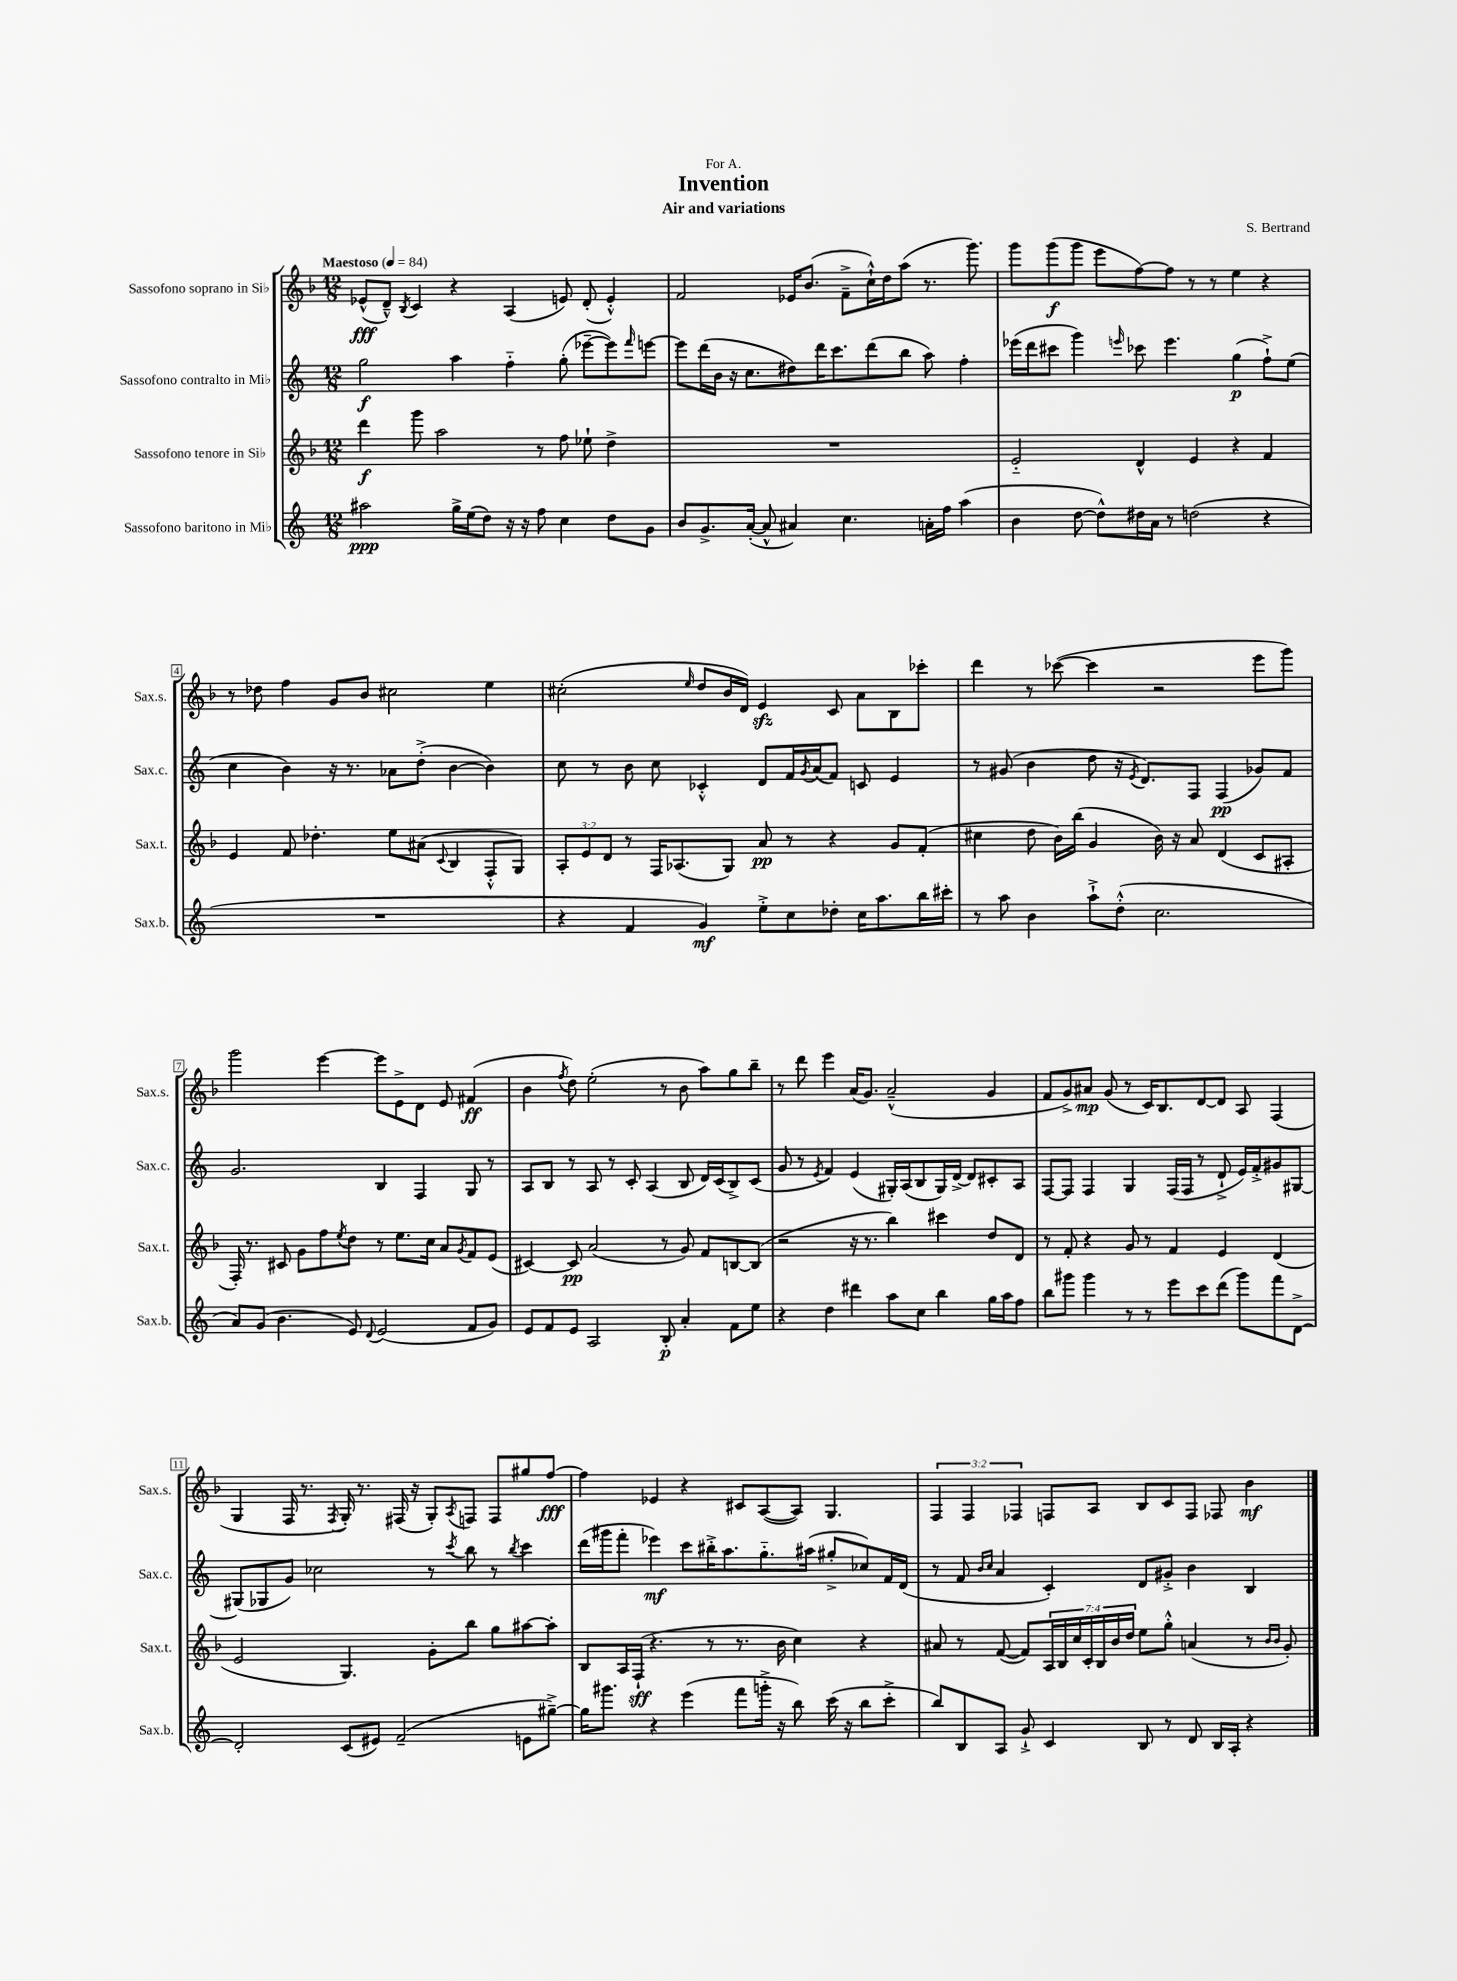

**kern	**dynam	**kern	**dynam	**kern	**dynam	**kern	**dynam
*part4	*part4	*part3	*part3	*part2	*part2	*part1	*part1
*staff4	*staff4	*staff3	*staff3	*staff2	*staff2	*staff1	*staff1
*I"Sassofono baritono in Mi♭	*	*I"Sassofono tenore in Si♭	*	*I"Sassofono contralto in Mi♭	*	*I"Sassofono soprano in Si♭	*
*I'Sax.b.	*	*I'Sax.t.	*	*I'Sax.c.	*	*I'Sax.s.	*
*clefG2	*	*clefG2	*	*clefG2	*	*clefG2	*
*k[]	*	*k[b-]	*	*k[]	*	*k[b-]	*
*M12/8	*	*M12/8	*	*M12/8	*	*M12/8	*
*MM84	*	*MM84	*	*MM84	*	*MM84	*
=1	=1	=1	=1	=1	=1	=1	=1
!	!	!	!	!	!	!LO:TX:a:B:t=Maestoso	!
2aa#X\	ppp	4ddd\	f	2gg\	f	(8e-X^^/L	fff
.	.	.	.	.	.	8d~^^/J)	.
.	.	.	.	.	.	8qB-/	.
.	.	8ggg\	.	.	.	4c/	.
.	.	2aa\	.	.	.	.	.
16gg^\LL	.	.	.	4aa\	.	4r	.
(16ee\J	.	.	.	.	.	.	.
8dd\J)	.	.	.	.	.	.	.
16r	.	.	.	4ff\	.	(4A/	.
16r	.	.	.	.	.	.	.
8ff\	.	8r	.	.	.	.	.
4cc\	.	8ff\	.	(8gg'\	.	8en/)	.
.	.	8ee-X`\	.	[8eee-X~\L	.	(8d'/	.
8dd\L	.	4dd^\	.	8eee-\])	.	4e'^^/)	.
.	.	.	.	16qqfff/	.	.	.
8g\J	.	.	.	[8eeen\J	.	.	.
=2	=2	=2	=2	=2	=2	=2	=2
8b/L	.	1.r	.	8eee\L]	.	2f/	.
8.g^/	.	.	.	(16ddd\L	.	.	.
.	.	.	.	16b\JJ	.	.	.
.	.	.	.	16r	.	.	.
([16a'/Jk	.	.	.	8.cc\L	.	.	.
8a^^/]	.	.	.	.	.	.	.
4a#X/)	.	.	.	8dd#X\)	.	16e-X/KL	.
.	.	.	.	.	.	(8.b-/J	.
.	.	.	.	16ddd\K	.	.	.
.	.	.	.	8.ccc\	.	.	.
4.cc\	.	.	.	.	.	8f~^\L	.
.	.	.	.	(8ddd\	.	16cc`^^\L)	.
.	.	.	.	.	.	16dd\J	.
.	.	.	.	8bb\J	.	(8aa\J	.
16an'\LL	.	.	.	8aa\)	.	8.r	.
16ff\JJ	.	.	.	.	.	.	.
(4aa\	.	.	.	4ff'\	.	.	.
.	.	.	.	.	.	8.ggg\)	.
=3	=3	=3	=3	=3	=3	=3	=3
4b\	.	2e/	.	(16eee-X\LL	.	8ggg\L	.
.	.	.	.	16ddd\J	.	.	.
.	.	.	.	8ccc#X\J	.	(8ggg\	f
[8dd\	.	.	.	4ggg\)	.	8ggg\J	.
8dd^^\L])	.	.	.	.	.	8eee\L	.
.	.	.	.	16qqeeen/	.	.	.
16dd#X\L	.	4d^^/	.	8ccc-X\	.	[8ff\)	.
16a\JJ	.	.	.	.	.	.	.
8r	.	.	.	4.eee\	.	8ff\J]	.
(2ddn\	.	4e/	.	.	.	8r	.
.	.	.	.	.	.	8r	.
.	.	4r	.	(4gg\	p	4ee\	.
4r	.	4f/	.	8ff`^\L)	.	4r	.
.	.	.	.	(8ee\J	.	.	.
!!LO:LB:g=z
=4	=4	=4	=4	=4	=4	=4	=4
1.r	.	4e/	.	4cc\	.	8r	.
.	.	.	.	.	.	8dd-X\	.
.	.	8f/	.	4b\)	.	4ff\	.
.	.	4.dd-X'\	.	.	.	.	.
.	.	.	.	16r	.	8g/L	.
.	.	.	.	8.r	.	.	.
.	.	.	.	.	.	8b-/J	.
.	.	8ee\L	.	8a-X\L	.	2cc#X\	.
.	.	(8a#X\J	.	(8dd'^\J	.	.	.
.	.	8qqc/	.	.	.	.	.
.	.	4B-/	.	[4b\	.	.	.
.	.	8F'^^/L	.	4b\])	.	4ee\	.
.	.	8G/J)	.	.	.	.	.
=5	=5	=5	=5	=5	=5	=5	=5
4r	.	12A'/L	.	8cc\	.	(2cc#X'\	.
.	.	12e/	.	.	.	.	.
.	.	.	.	8r	.	.	.
.	.	12d/J	.	.	.	.	.
4f/	.	8r	.	8b\	.	.	.
.	.	16F/KL	.	8cc\	.	.	.
.	.	(8.A-X/	.	.	.	.	.
.	.	.	.	.	.	16qqee/	.
4g/)	mf	.	.	4c-X'^^/	.	8dd/L	.
.	.	8G/J)	.	.	.	16b-/L	.
.	.	.	.	.	.	16d/JJ)	.
8ee'^\L	.	8a/	pp	8d/L	.	4ezz/	.
8cc\	.	8r	.	16f/L	.	.	.
.	.	.	.	8qg/	.	.	.
.	.	.	.	(16a/J	.	.	.
8dd-X'\J	.	4r	.	8f/J)	.	8c/	.
16cc\KL	.	.	.	8cn/	.	8a\L	.
8.aa\	.	.	.	.	.	.	.
.	.	8g/L	.	4e/	.	8B-\	.
16bb\L	.	(8f'/J	.	.	.	8ccc-X'\J	.
16ccc#X'\JJ	.	.	.	.	.	.	.
=6	=6	=6	=6	=6	=6	=6	=6
8r	.	4cc#X\	.	8r	.	4ddd\	.
8aa\	.	.	.	(8g#X/	.	.	.
4b\	.	8dd\	.	4b\	.	8r	.
.	.	16b-\LL)	.	.	.	([8ccc-X\	.
.	.	(16bb-\JJ	.	.	.	.	.
8aa`^\L	.	4g/	.	8dd\	.	4ccc-\]	.
(8dd'^^\J	.	.	.	16r	.	.	.
.	.	.	.	8qe/	.	.	.
.	.	.	.	8.d/L)	.	.	.
2.cc\	.	16b-\)	.	.	.	2r	.
.	.	16r	.	.	.	.	.
.	.	8a/	.	8F/J	.	.	.
.	.	(4d/	.	(4F/	pp	.	.
.	.	8c/L	.	8g-X/L)	.	8eee\L	.
.	.	8A#X'/J	.	8f/J	.	8ggg\J)	.
!!LO:LB:g=z
=7	=7	=7	=7	=7	=7	=7	=7
8a/L)	.	16F'/)	.	2.g/	.	2ggg\	.
.	.	8.r	.	.	.	.	.
(8g/J	.	.	.	.	.	.	.
4.b\	.	8c#X/	.	.	.	.	.
.	.	8g\L	.	.	.	.	.
.	.	8ff\	.	.	.	[4eee\	.
.	.	8qee/	.	.	.	.	.
8e/)	.	8dd\J	.	.	.	.	.
8qqd/	.	.	.	.	.	.	.
(2e/	.	8r	.	4B/	.	8eee\L]	.
.	.	8.ee\L	.	.	.	8e^\	.
.	.	.	.	4F/	.	8d\J	.
.	.	16cc\Jk	.	.	.	.	.
.	.	8a/L	.	.	.	8e/	.
.	.	8qg/	.	.	.	.	.
8f/L	.	8f/	.	8G/	.	(4f#X/	ff
8g/J)	.	(8e/J	.	8r	.	.	.
=8	=8	=8	=8	=8	=8	=8	=8
8e/L	.	[4c#X/)	.	8A/L	.	4b-\	.
8f/	.	.	.	8B/J	.	.	.
.	.	.	.	.	.	8qff/	.
8e/J	.	8c#/]	pp	8r	.	8dd\)	.
2A/	.	(2a/	.	8A/	.	(2ee'\	.
.	.	.	.	8r	.	.	.
.	.	.	.	8c'/	.	.	.
.	.	.	.	(4A/	.	.	.
8B'/	p	8r	.	.	.	8r	.
4a'/	.	8g/)	.	8B/	.	8b-\	.
.	.	8f/L	.	16d/LL)	.	8aa\L)	.
.	.	.	.	(16c/J	.	.	.
8f\L	.	[8Bn/	.	8B^/)	.	8gg\	.
8ee\J	.	(8B/J]	.	(8c/J	.	8bb-~\J	.
=9	=9	=9	=9	=9	=9	=9	=9
4r	.	2r	.	8g/	.	8r	.
.	.	.	.	8r	.	8ddd\	.
.	.	.	.	8qe/	.	.	.
4dd\	.	.	.	4f/)	.	4eee\	.
4ddd#X\	.	16r	.	(4e/	.	(16a/KL	.
.	.	8.r	.	.	.	8.g/J)	.
8aa\L	.	4bb-\)	.	16G#X'/LL)	.	(2a~^^/	.
.	.	.	.	(16A/J	.	.	.
8cc\J	.	.	.	8B/	.	.	.
4bb\	.	4ccc#X\	.	16G#/L)	.	.	.
.	.	.	.	[16d^/JJ	.	.	.
.	.	.	.	8d/L]	.	.	.
16gg\LL	.	8dd/L	.	8c#X'/	.	4g/	.
16aa\J	.	.	.	.	.	.	.
8ff\J	.	8d/J	.	8A/J	.	.	.
=10	=10	=10	=10	=10	=10	=10	=10
8bb\L	.	8r	.	[8F/L	.	8f/L	.
8ggg#X\J	.	8f'/	.	8F/J]	.	8g^/)	.
4ggg#\	.	4r	.	4F/	.	8a#X/J	mp
.	.	.	.	.	.	(8g/	.
8r	.	8g/	.	4G/	.	8r	.
8r	.	8r	.	.	.	16c/KL)	.
.	.	.	.	.	.	8.B-/	.
8eee\L	.	4f/	.	(16F/LL	.	.	.
.	.	.	.	16F/JJ	.	.	.
8ccc\	.	.	.	8r	.	[8d/	.
(8ddd\J	.	4e/	.	8d`^/	.	8d/J]	.
8ggg#\L)	.	.	.	16e/LL)	.	8A/	.
.	.	.	.	16f'^/J	.	.	.
8fff\	.	(4d/	.	8g#X/	.	(4F/	.
[8d^\J	.	.	.	[8G#X/J	.	.	.
!!LO:LB:g=z
=11	=11	=11	=11	=11	=11	=11	=11
2d'/]	.	2e/	.	(8G#X/L]	.	4G/	.
.	.	.	.	8G-X/	.	.	.
.	.	.	.	8g/J)	.	16F/	.
.	.	.	.	.	.	8.r	.
.	.	.	.	2cc-X\	.	.	.
.	.	.	.	.	.	8qF/	.
(8c/L	.	4.G/)	.	.	.	16G'/)	.
.	.	.	.	.	.	8.r	.
8e#X/J)	.	.	.	.	.	.	.
(2f~/	.	.	.	.	.	(16F#X/	.
.	.	.	.	.	.	16r	.
.	.	8g'\L	.	8r	.	8G'/L)	.
.	.	.	.	8qccc/	.	8qA/	.
.	.	8bb-\J	.	8bb\	.	8Fn/J	.
.	.	8gg\L	.	8r	.	8F/L	.
.	.	.	.	8qbb/	.	.	.
8en\L	.	[8aa#X\	.	4ccc\	.	8gg#X/	.
[8gg#X~^\J)	.	8aa#'\J]	.	.	.	[8ff/J	fff
=12	=12	=12	=12	=12	=12	=12	=12
16gg#\KL]	.	8B-/L	.	(16ddd\LL	.	4ff\]	.
8.ggg#X\J	.	.	.	16ggg#X\J	.	.	.
.	.	16A/L	.	8fff'\J	.	.	.
.	.	(16F`/JJ	sff	.	.	.	.
4r	.	4.r	.	4eee-X\)	mf	4e-X/	.
(4eee\	.	.	.	8ccc\L	.	4r	.
.	.	8r	.	16bb#X'^\K	.	.	.
.	.	.	.	8.aa\	.	.	.
8fff\L	.	8.r	.	.	.	8c#X/L	.
16gggn'^\Jk	.	.	.	8.gg\	.	([8A/	.
16r	.	16b-\	.	.	.	.	.
8bb\)	.	4cc\)	.	.	.	8A/J])	.
.	.	.	.	(16aa#X\Jk	.	.	.
(16ccc\	.	.	.	8gg#X'^/L	.	4.G/	.
16r	.	.	.	.	.	.	.
8bb\L	.	4r	.	8cc-X/)	.	.	.
8ccc'^\J	.	.	.	16f/L	.	.	.
.	.	.	.	(16d/JJ	.	.	.
=13	=13	=13	=13	=13	=13	=13	=13
8bb/L)	.	8a#X/	.	8r	.	6F/	.
8B/	.	8r	.	8f/	.	.	.
.	.	.	.	.	.	6F/	.
.	.	.	.	16qqb/LL	.	.	.
.	.	.	.	16qqcc/JJ	.	.	.
8A/J	.	([8f/	.	4a/	.	.	.
.	.	.	.	.	.	6F-X/	.
8g`^/	.	8f/L])	.	.	.	.	.
4c/	.	28A/L	.	4c'/)	.	8Fn/L	.
.	.	28B-/	.	.	.	.	.
.	.	28cc/	.	.	.	.	.
.	.	28c'/	.	.	.	.	.
.	.	.	.	.	.	8A/J	.
.	.	28B-/	.	.	.	.	.
.	.	28b-/	.	.	.	.	.
.	.	28dd/JJ	.	.	.	.	.
8B/	.	8ee\L	.	8d/L	.	8B-/L	.
8r	.	8gg'^^\J	.	8g#X'^/J	.	8c/	.
8d/	.	(4an/	.	4b\	.	8F/J	.
16B/LL	.	.	.	.	.	8F-X/	.
16A'/JJ	.	.	.	.	.	.	.
4r	.	8r	.	4B/	.	4b-\	mf
.	.	16qqb-/LL	.	.	.	.	.
.	.	16qqb-/JJ	.	.	.	.	.
.	.	8g'/)	.	.	.	.	.
==	==	==	==	==	==	==	==
*-	*-	*-	*-	*-	*-	*-	*-
